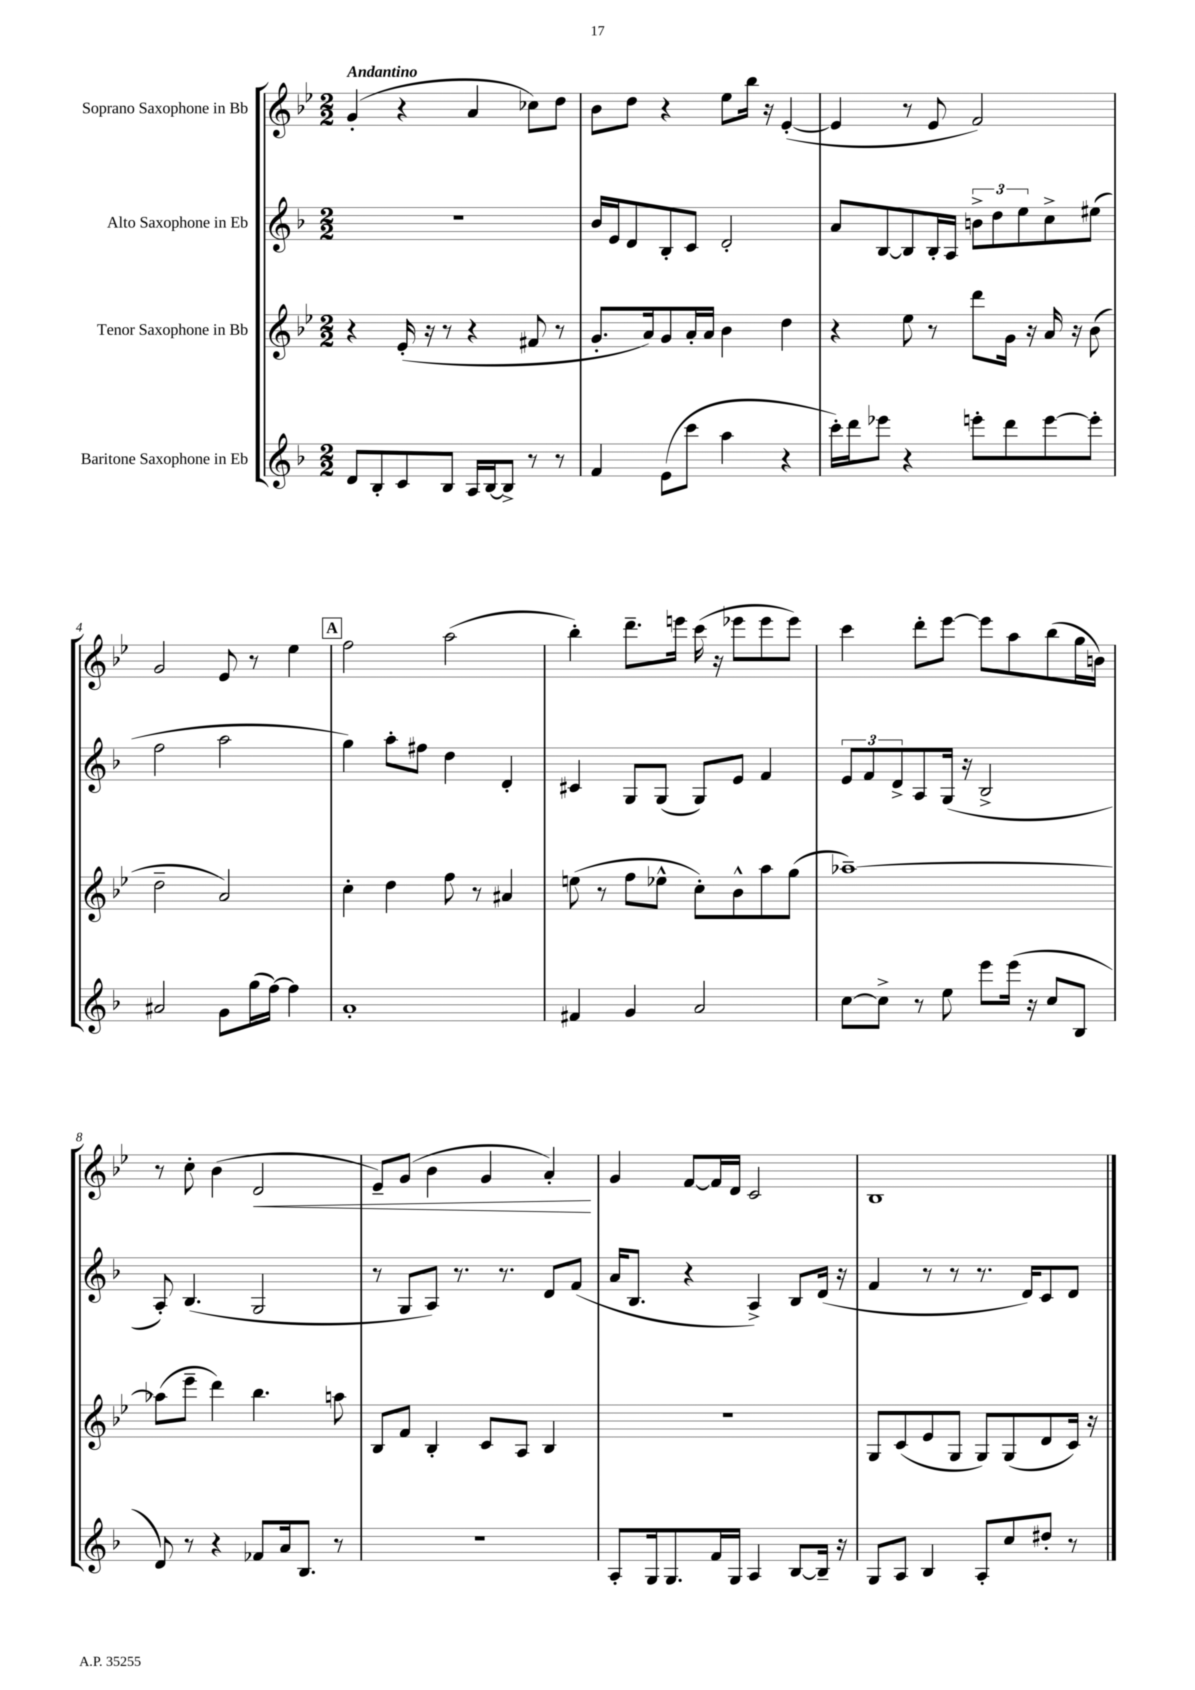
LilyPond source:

<<
\new StaffGroup <<
\new Staff = "s0" \with { instrumentName = "Soprano Saxophone in Bb" } {
    \clef treble \key bes \major \numericTimeSignature \time 2/2 \tempo "Andantino"
    g'4-.( r4 a'4 ces''8) d''8 |
    bes'8 d''8 r4 ees''8 bes''16 r16 ees'4~-.( |
    ees'4 r8 ees'8 f'2) |
    g'2 ees'8 r8 ees''4 |
    \mark \markup { \box "A" } f''2 a''2( |
    bes''4-.) d'''8.-- e'''16 c'''16( r16 ees'''8 ees'''8 ees'''8) |
    c'''4 d'''8-. ees'''8~ ees'''8 a''8 bes''8( g''16 b'16) |
    r8 c''8-. bes'4( d'2\< |
    ees'8--) g'8( bes'4 g'4 a'4-.\!) |
    g'4 f'8~ f'16 d'16 c'2 |
    bes1 \bar "|." |
}
\new Staff = "s1" \with { instrumentName = "Alto Saxophone in Eb" } {
    \clef treble \key f \major \numericTimeSignature \time 2/2
    R1 |
    bes'16 e'16 d'8 bes8-. c'8 d'2-. |
    a'8 bes8~ bes8 bes16-. a16 \tuplet 3/2 { b'8-> d''8 e''8 } c''8-> eis''8( |
    f''2 a''2 |
    \mark \markup { \box "A" } g''4) a''8-. fis''8 d''4 d'4-. |
    cis'4 g8 g8( g8) e'8 f'4 |
    \tuplet 3/2 { e'8 f'8 d'8-> } a8 g16( r16 bes2-> |
    a8-.) bes4.( g2 |
    r8 g8 a8) r8. r8. d'8 f'8( |
    a'16 bes8. r4 a4->) bes8 d'16( r16 |
    f'4 r8 r8 r8. d'16) c'8 d'8 \bar "|." |
}
\new Staff = "s2" \with { instrumentName = "Tenor Saxophone in Bb" } {
    \clef treble \key bes \major \numericTimeSignature \time 2/2
    r4 ees'16-.( r16 r8 r4 fis'8 r8 |
    g'8.-. a'16) g'8 a'16-. a'16 bes'4 d''4 |
    r4 ees''8 r8 d'''8 g'16 r16 a'16 r16 bes'8( |
    d''2-- a'2) |
    \mark \markup { \box "A" } c''4-. d''4 f''8 r8 ais'4 |
    e''8( r8 f''8 ees''8-^ c''8-.) bes'8-^ a''8 g''8( |
    aes''1~--) |
    aes''8( ees'''8-- d'''4) bes''4. a''8 |
    bes8 f'8 bes4-. c'8 a8 bes4 |
    R1 |
    g8 c'8( ees'8 g8 g8) g8( d'8 c'16) r16 \bar "|." |
}
\new Staff = "s3" \with { instrumentName = "Baritone Saxophone in Eb" } {
    \clef treble \key f \major \numericTimeSignature \time 2/2
    d'8 bes8-. c'8 bes8 a16 bes16~ bes8-> r8 r8 |
    f'4 e'8( c'''8 a''4 r4 |
    c'''16-.) d'''16 ees'''8 r4 e'''8-. d'''8 e'''8~ e'''8-. |
    ais'2 g'8 g''16( f''16~) f''4 |
    \mark \markup { \box "A" } a'1-. |
    fis'4 g'4 a'2 |
    c''8~ c''8-> r8 e''8 e'''8 e'''16( r16 c''8 bes8 |
    d'8) r8 r4 fes'8 a'16 bes8. r8 |
    R1 |
    a8-. g16 g8. f'16 g16 a4 bes8~ bes16-- r16 |
    g8 a8 bes4 a8-. c''8 dis''8-. r8 \bar "|." |
}
>>
>>
